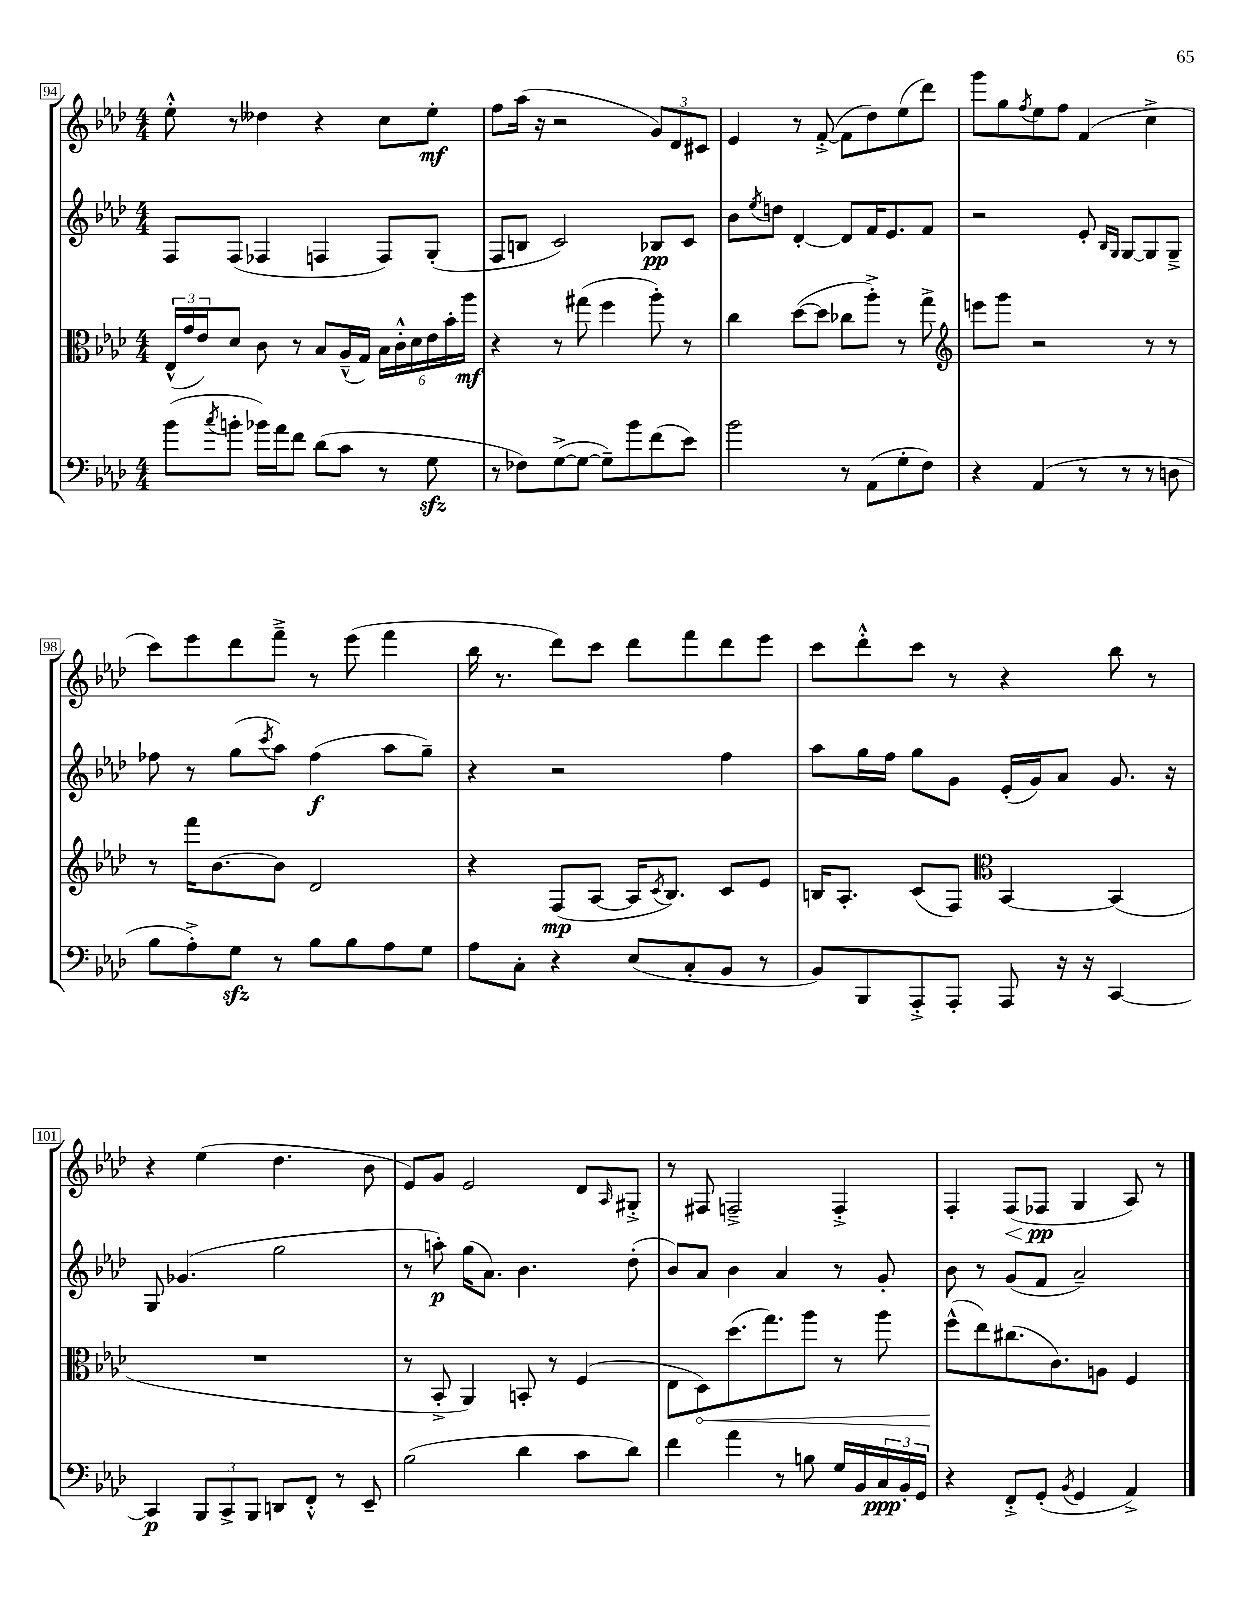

**kern	**kern	**kern	**kern
*staff4	*staff3	*staff2	*staff1
*clefF4	*clefC3	*clefG2	*clefG2
*k[b-e-a-d-]	*k[b-e-a-d-]	*k[b-e-a-d-]	*k[b-e-a-d-]
*M4/4	*M4/4	*M4/4	*M4/4
(8b-	(24E-^^	8F	8ee-'^^
.	24g	.	.
.	24e-)	.	.
8qcc	.	.	.
8b'	8d-	(8F	8r
16b-)	8c	4F-	4dd--
16a-	.	.	.
8f	8r	.	.
(8d-	8B-	4F	4r
8c	(16A-~^^	.	.
.	16G)	.	.
8r	24B-	8F)	8cc
.	24c'^^	.	.
.	24d-	.	.
8G	24e-	(8G'	8ee-'
.	24b-'	.	.
.	24aa-	.	.
=	=	=	=
8r	4r	8F	8ff
8F-)	.	8B	(16aa-
.	.	.	16r
([8G^	8r	2c)	2r
8G_	(8gg#	.	.
8G~])	4ff	.	.
8b-	.	.	.
(8f	8aa-')	8B-	12g)
.	.	.	12d-
8e-)	8r	8c	.
.	.	.	12c#
=	=	=	=
2b-	4cc	8b-	4e-
.	.	8qee-	.
.	.	8dd	.
.	([8dd-	[4d-'	8r
.	8dd-]	.	([8f'^
8r	8cc-	8d-]	8f]
(8AA-	8aa-'^)	16f	8dd-)
.	.	8.e-	.
8G'	8r	.	(8ee-
8F)	8gg^	8f	8ddd-)
=	=	=	=
*	*clefG2	*	*
4r	8eee	2r	8ggg
.	8ggg	.	8gg
.	.	.	8qff
(4AA-	2r	.	8ee-
.	.	.	8ff
8r	.	8e-'	(4f
.	.	16qqB-	.
.	.	16qqG	.
8r	.	[8G	.
8r	8r	8G]	4cc^
8D	8r	8G~^	.
=	=	=	=
8B-	8r	8ff-	8ccc)
8A-'^)	16fff	8r	8eee-
.	[8.b-	.	.
8G	.	(8gg	8ddd-
.	.	8qccc	.
8r	8b-]	8aa-)	8fff~^
8B-	2d-	(4ff-	8r
8B-	.	.	(8eee-
8A-	.	8aa-	4fff
8G	.	8gg~)	.
=	=	=	=
8A-	4r	4r	16bb-
.	.	.	8.r
8C'	.	.	.
4r	(8F	2r	8ddd-)
.	[8A-	.	8ccc
(8E-	16A-]	.	8ddd-
.	8qc	.	.
.	8.B-)	.	.
8C'	.	.	8fff
8BB-	8c	4ff	8ddd-
8r	8e-	.	8eee-
=	=	=	=
8BB-)	16B	8aa-	8ccc
.	8.A-'	.	.
8BBB-	.	16gg	8ddd-'^^
.	.	16ff	.
8AAA-'^	(8c	8gg	8ccc
8AAA-'	8F)	8g	8r
*	*clefC3	*	*
8AAA-	[4BB-	(16e-'	4r
.	.	16g)	.
16r	.	8a-	.
16r	.	.	.
[4CC	(4BB-]	8.g	8bb-
.	.	.	8r
.	.	16r	.
=	=	=	=
4CC]	1r	8G	4r
.	.	(4.g-	.
12BBB-	.	.	(4ee-
12CC^	.	.	.
12BBB-	.	.	.
8DD	.	2gg	4.dd-
8FF'^^	.	.	.
8r	.	.	.
8EE-~	.	.	8b-
=	=	=	=
(2B-	8r	8r	8e-)
.	8BB-'^	8aa')	8g
.	4AA-)	(16gg	2e-
.	.	8.a-)	.
4d-	8BB'	4.b-	.
.	8r	.	.
8c	(4F	.	8d-
.	.	.	16qqA-
8d-)	.	(8dd-'	8G#'^
=	=	=	=
4f	8E-	8b-)	8r
.	8D-)	8a-	8F#
4a-	(8.dd-	4b-	2F~^
.	8.gg)	.	.
8r	.	4a-	.
8B	8aa-	.	.
16G	8r	8r	4F'^
16BB-	.	.	.
24C	8aa-	8g'	.
24BB-'	.	.	.
24GG	.	.	.
=	=	=	=
4r	(8ff^^	8b-	4F'
.	8ee-)	8r	.
8FF'^	(8.cc#	(8g	(8F
(8GG'	.	8f	8F-
.	8.c)	.	.
8qBB-	.	.	.
4GG	.	2a-~)	4G
.	8A	.	.
4AA-^)	4F	.	8A-)
.	.	.	8r
==	==	==	==
*-	*-	*-	*-
